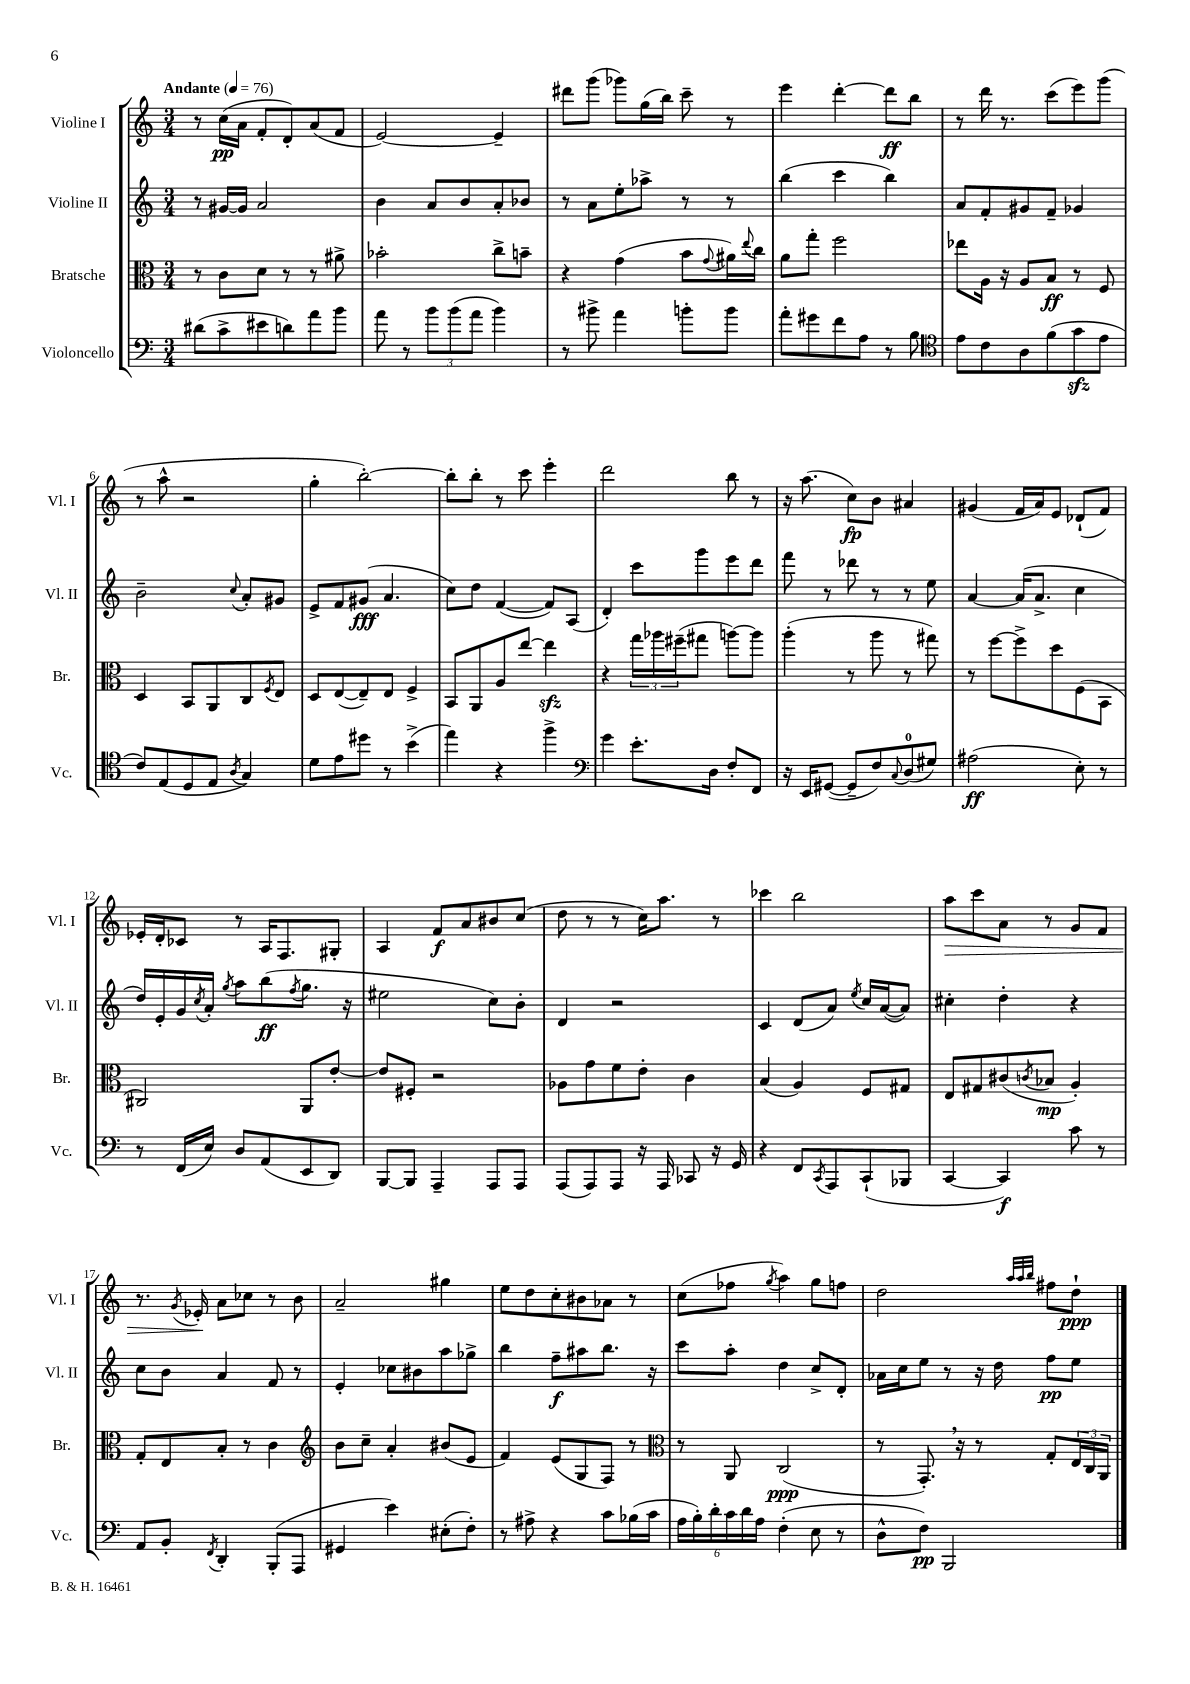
<<
\new StaffGroup <<
\new Staff = "s0" \with { instrumentName = "Violine I" shortInstrumentName = "Vl. I" } {
    \clef treble \key c \major \numericTimeSignature \time 3/4 \tempo "Andante" 4 = 76
    r8 c''16\pp( a'16 f'8-. d'8-.) a'8( f'8 |
    e'2~) e'4-- |
    dis'''8 g'''8( ges'''8) g''16( b''16) c'''8-- r8 |
    e'''4 d'''4~-. d'''8\ff b''8 |
    r8 d'''16 r8. c'''8( e'''8) g'''8( |
    r8 a''8-^ r2 |
    g''4-. b''2~-.) |
    b''8-. b''8-. r8 c'''8 e'''4-. |
    d'''2 b''8 r8 |
    r16 a''8.( c''8\fp) b'8 ais'4 |
    gis'4( f'16 a'16) e'8 des'8-!( f'8) |
    ees'16-. d'16-. ces'8 r8 a16 f8. gis8-. |
    a4 f'8\f a'8 bis'8 c''8( |
    d''8 r8 r8 c''16) a''8. r8 |
    ces'''4 b''2 |
    a''8\> c'''8 a'8 r8 g'8 f'8 |
    r8. \acciaccatura { g'8 } ees'16-.\! a'8 ces''8 r8 b'8 |
    a'2-- gis''4 |
    e''8 d''8 c''8-. bis'8 aes'8 r8 |
    c''8( fes''8 \acciaccatura { g''8 } a''4) g''8 f''8 |
    d''2 \grace { a''32 a''32 b''32 } fis''8 d''8-!\ppp \bar "|." |
}
\new Staff = "s1" \with { instrumentName = "Violine II" shortInstrumentName = "Vl. II" } {
    \clef treble \key c \major \numericTimeSignature \time 3/4
    r8 gis'16~ gis'16 a'2 |
    b'4 a'8 b'8 a'8-. bes'8 |
    r8 a'8 e''8-. aes''8-> r8 r8 |
    b''4( c'''4 b''4) |
    a'8 f'8-. gis'8 f'8-- ges'4 |
    b'2-- \appoggiatura { c''8 } a'8-. gis'8 |
    e'8-> f'8 gis'8\fff( a'4. |
    c''8) d''8 f'4~( f'8) a8( |
    d'4-.) c'''8 g'''8 e'''8 d'''8 |
    f'''8 r8 des'''8 r8 r8 e''8 |
    a'4~ a'16( a'8.-> c''4 |
    d''16) e'16-. g'16 \acciaccatura { c''8 } a'16-. \acciaccatura { g''8 } a''8 b''8\ff( \acciaccatura { f''8 } g''8. r16 |
    eis''2 c''8) b'8-. |
    d'4 r2 |
    c'4 d'8( a'8) \acciaccatura { e''8 } c''16 a'16~( a'8) |
    cis''4-. d''4-. r4 |
    c''8 b'8 a'4 f'8 r8 |
    e'4-. ces''8 bis'8 a''8 ges''8-> |
    b''4 f''8--\f ais''8 b''8. r16 |
    c'''8 a''8-. d''4 c''8-> d'8-. |
    aes'16 c''16 e''8 r8 r16 d''16 f''8\pp e''8 \bar "|." |
}
\new Staff = "s2" \with { instrumentName = "Bratsche" shortInstrumentName = "Br." } {
    \clef alto \key c \major \numericTimeSignature \time 3/4
    r8 c'8 d'8 r8 r8 ais'8-> |
    bes'2-. c''8-> b'8-- |
    r4 g'4( b'8 \appoggiatura { g'8 } ais'16) \appoggiatura { e''8 } c''16 |
    a'8 g''8-. f''2 |
    ees''8 a16 r16 a8 b8\ff r8 f8 |
    d4 b,8 a,8 c8 \acciaccatura { f8 } e8 |
    d8 e8~( e8--) e8 f4-> |
    b,8 a,8 a8 e''8~ e''4\sfz |
    r4 \tuplet 3/2 { g''16 aes''16 fis''16--( } gis''8 a''8~) a''8 |
    a''4-.( r8 a''8 r8 gis''8) |
    r8 f''8~ f''8-> d''8 f8( b,8 |
    cis2) a,8 e'8~-. |
    e'8 fis8-. r2 |
    aes8 g'8 f'8 e'8-. c'4 |
    b4( a4) f8 gis8 |
    e8 gis8 cis'8( \acciaccatura { c'8 } bes8\mp a4-.) |
    g8-. e8 b8-. r8 c'4 |
    \clef treble b'8 c''8-- a'4-. bis'8( e'8 |
    f'4) e'8( g8 f8) r8 |
    \clef alto r8 a,8 c2\ppp( |
    r8 g,8.-.) \breathe r16 r8 g8-. \tuplet 3/2 { e16 c16 a,16 } \bar "|." |
}
\new Staff = "s3" \with { instrumentName = "Violoncello" shortInstrumentName = "Vc." } {
    \clef bass \key c \major \numericTimeSignature \time 3/4
    dis'8( c'8-> eis'8 d'8) a'8 b'8 |
    a'8 r8 \tuplet 3/2 { b'8 b'8( a'8 } b'4) |
    r8 bis'8-> a'4 b'8-. b'8 |
    a'8-. gis'8 f'8 a8 r8 b8 |
    \clef tenor e'8 c'8 a8 f'8( g'8\sfz e'8 |
    c'8) e8( d8 e8 \acciaccatura { a8 } g4) |
    d'8 e'8 dis''8 r8 b'4->( |
    e''4) r4 f''4-> |
    \clef bass g'4 e'8.-. d16 f8-. f,8 |
    r16 e,16 gis,8~( gis,8-- f8) \appoggiatura { c8 } d8-0( gis8) |
    ais2\ff( e8-.) r8 |
    r8 f,16( e16) d8 a,8( e,8 d,8) |
    b,,8~ b,,8 a,,4-- a,,8 a,,8 |
    a,,8( a,,8) a,,8 r16 a,,16 ces,8 r16 g,16 |
    r4 f,8 \acciaccatura { c,8 } a,,8 c,8-!( bes,,8 |
    c,4~ c,4\f) c'8 r8 |
    a,8 b,8-. \acciaccatura { f,8 } d,4-. b,,8-.( a,,8 |
    gis,4 e'4) eis8-.( f8-.) |
    r8 ais8-> r4 c'8 bes16( c'16 |
    \tuplet 6/4 { a16 b16-.) d'16-. c'16 d'16 a16 } f4-.( e8 r8 |
    d8-^ f8\pp) b,,2 \bar "|." |
}
>>
>>
